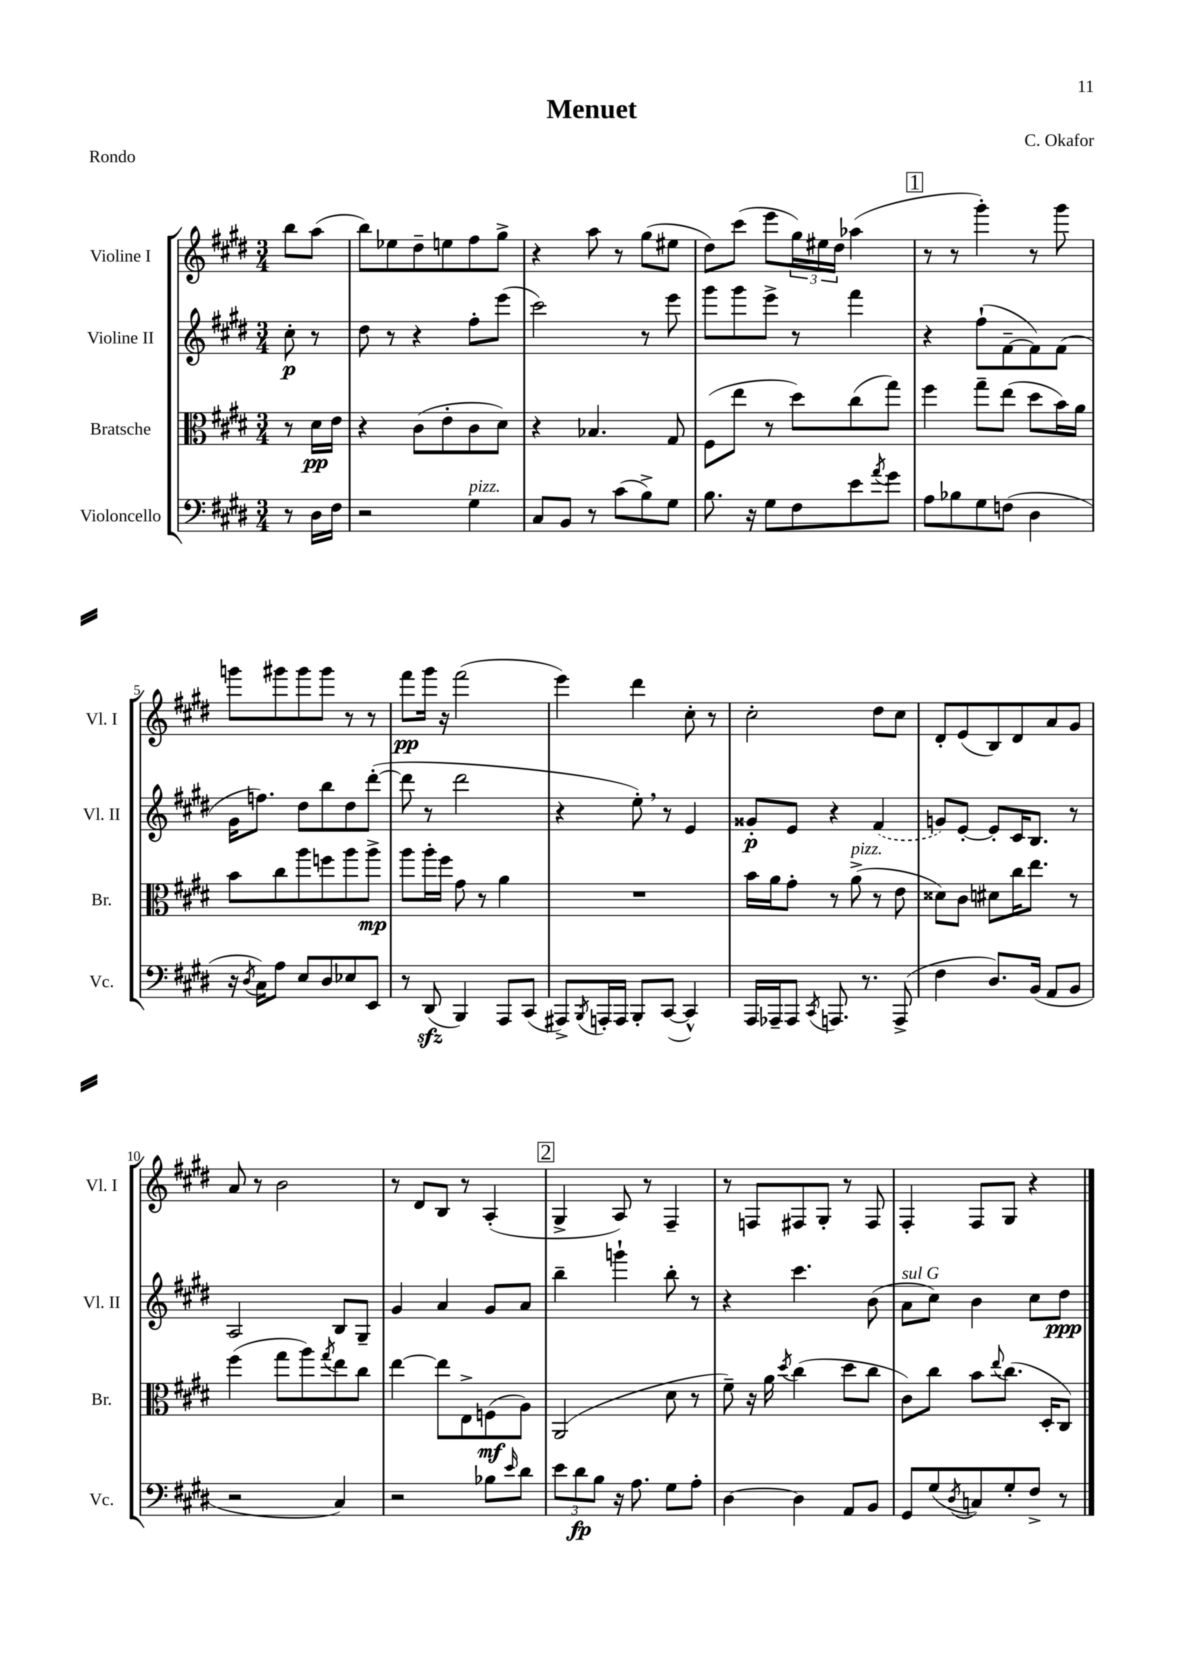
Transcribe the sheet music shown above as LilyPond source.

\header { title = "Menuet" composer = "C. Okafor" piece = "Rondo" }
<<
\new StaffGroup <<
\new Staff = "s0" \with { instrumentName = "Violine I" shortInstrumentName = "Vl. I" } {
    \clef treble \key e \major \numericTimeSignature \time 3/4 \partial 4
    b''8 a''8( |
    b''8) ees''8 dis''8-- e''8 fis''8 gis''8-> |
    r4 a''8 r8 gis''8( eis''8 |
    dis''8) cis'''8( e'''8 \tuplet 3/2 { gis''16) eis''16 dis''16 } aes''4( |
    \mark \markup { \box "1" } r8 r8 gis'''4-.) r8 gis'''8 |
    g'''8 gis'''8 gis'''8 gis'''8 r8 r8 |
    fis'''8\pp gis'''16 r16 fis'''2( |
    e'''4) dis'''4 cis''8-. r8 |
    cis''2-. dis''8 cis''8 |
    dis'8-. e'8( b8) dis'8 a'8 gis'8 |
    a'8 r8 b'2 |
    r8 dis'8 b8 r8 a4-.( |
    \mark \markup { \box "2" } gis4-> a8) r8 fis4-- |
    r8 f8 fis8 gis8-. r8 fis8 |
    fis4-. fis8 gis8 r4 \bar "|." |
}
\new Staff = "s1" \with { instrumentName = "Violine II" shortInstrumentName = "Vl. II" } {
    \clef treble \key e \major \numericTimeSignature \time 3/4 \partial 4
    cis''8-.\p r8 |
    dis''8 r8 r4 fis''8-. e'''8( |
    cis'''2) r8 e'''8 |
    gis'''8 gis'''8 e'''8-> r8 fis'''4 |
    \mark \markup { \box "1" } r4 fis''8-!( fis'8~-- fis'8) fis'8( |
    gis'16 f''8.) dis''8 b''8 dis''8 dis'''8~-.( |
    dis'''8 r8 dis'''2 |
    r4 e''8-.) \breathe r8 e'4 |
    gisis'8-.\p e'8 r4 \once \slurDashed fis'4( |
    g'8) e'8~-. e'8-. cis'16 b8. r8 |
    a2 b8 gis8-- |
    gis'4 a'4 gis'8 a'8 |
    \mark \markup { \box "2" } b''4-- g'''4-! b''8-. r8 |
    r4 cis'''4. b'8( |
    a'8^\markup { \italic "sul G" } cis''8) b'4 cis''8 dis''8\ppp \bar "|." |
}
\new Staff = "s2" \with { instrumentName = "Bratsche" shortInstrumentName = "Br." } {
    \clef alto \key e \major \numericTimeSignature \time 3/4 \partial 4
    r8 dis'16\pp e'16 |
    r4 cis'8( e'8-. cis'8 dis'8) |
    r4 bes4. gis8 |
    fis8( e''8 r8 dis''8) cis''8( gis''8) |
    \mark \markup { \box "1" } fis''4 gis''8-- e''8( dis''8 b'16) a'16 |
    b'8 cis''8 a''8 f''8 a''8 a''8->\mp |
    a''8 a''16-. fis''16 gis'8 r8 a'4 |
    R2. |
    b'16 a'16 gis'8-. r8 a'8->^\markup { \italic "pizz." }( r8 e'8 |
    disis'8) cis'8 dis'8 cis''16 e''8. r8 |
    fis''4( gis''8 a''8) \acciaccatura { gis''8 } e''8 cis''8 |
    e''4~ e''8 e8-> f8\mf( a8) |
    \mark \markup { \box "2" } a,2( dis'8 r8 |
    fis'8--) r16 a'16 \acciaccatura { dis''8 } cis''4( dis''8 cis''8 |
    cis'8) cis''8 b'8 \appoggiatura { e''8 } cis''8.( dis16-. cis8) \bar "|." |
}
\new Staff = "s3" \with { instrumentName = "Violoncello" shortInstrumentName = "Vc." } {
    \clef bass \key e \major \numericTimeSignature \time 3/4 \partial 4
    r8 dis16 fis16 |
    r2 gis4^\markup { \italic "pizz." } |
    cis8 b,8 r8 cis'8( b8->) gis8 |
    b8. r16 gis8 fis8 e'8 \acciaccatura { a'8 } gis'8 |
    \mark \markup { \box "1" } a8 bes8 gis8 f8( dis4 |
    r16 \acciaccatura { dis8 } cis16) a8 e8 dis8 ees8 e,8 |
    r8 dis,8\sfz( b,,4) a,,8 cis,8( |
    ais,,8->) \acciaccatura { b,,8 } a,,16-. a,,16 b,,8-. cis,8~( cis,4-^) |
    a,,16 aes,,16-- aes,,8 \acciaccatura { cis,8 } a,,8. r8. a,,8->( |
    fis4 dis8.) b,16( a,8 b,8 |
    r2 cis4) |
    r2 bes8 \grace { e'16 } dis'8 |
    \mark \markup { \box "2" } \tuplet 3/2 { e'8 dis'8\fp b8 } r16 a8. gis8 a8-. |
    dis4~ dis4 a,8 b,8 |
    gis,8 gis8( \acciaccatura { dis8 } c8) gis8-. fis8-> r8 \bar "|." |
}
>>
>>
